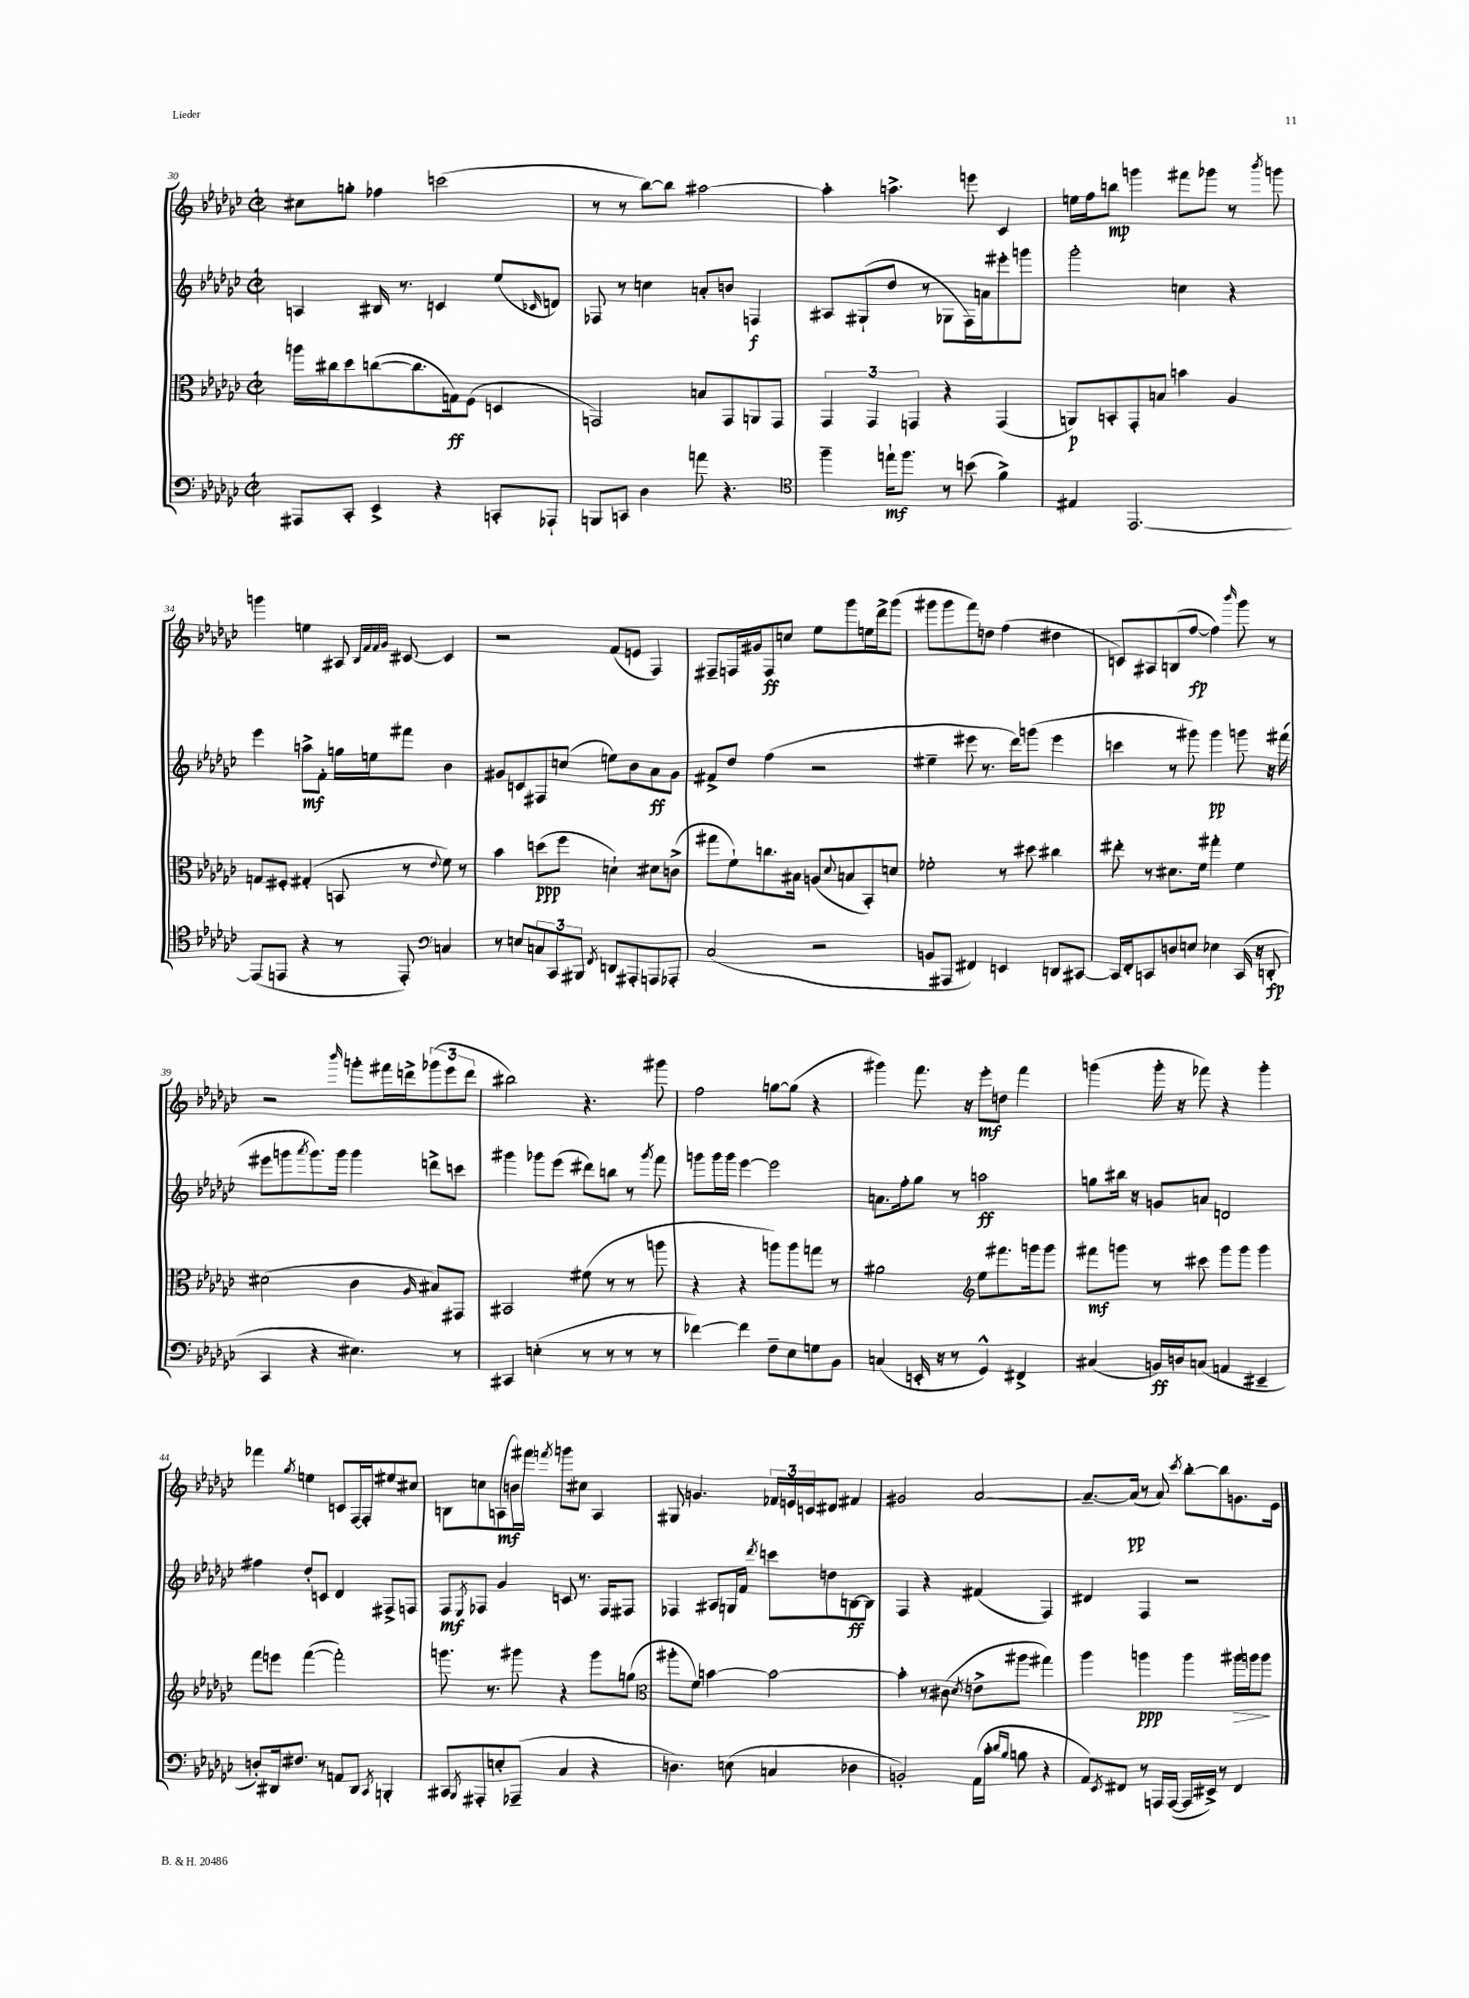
<<
\new StaffGroup <<
\new Staff = "s0" {
    \clef treble \key ges \major \defaultTimeSignature \time 2/2
    cis''8 g''8-. fes''4 c'''2( |
    r8 r8 bes''8~) bes''8 ais''2~ |
    ais''4-. a''4.-> e'''8 ces'4 |
    e''16 f''16 b''8\mp g'''4 fis'''8 ges'''8 r8 \acciaccatura { bes'''8 } g'''8 |
    g'''4 e''4 ais8 \grace { bes32 f'32 f'32 ges'32 } cis'8~ cis'4 |
    r2 f'8( e'8 f4) |
    fis8-- f16 gis'16 f8\ff c''8 ees''8 ges'''8 e''16 des'''16-> ges'''8( |
    gis'''8 gis'''8 f'''8) d''8 f''4( dis''4 |
    c'8) ais8 b8( f''8~\fp f''4) \grace { bes'''16 } ges'''8 r8 |
    r2 \grace { bes'''16 } g'''8-. fis'''16 d'''16-> \tuplet 3/2 { ges'''8( ees'''8 d'''8 } |
    bis''2) r4. gis'''8 |
    f''2 g''8~ g''8( r4 |
    gis'''4) f'''8. r16 ees'''8-.\mf d''8 f'''4 |
    g'''4( g'''16-. r16 fes'''8) r4 g'''4-. |
    fes'''4 \acciaccatura { ges''8 } e''4 c'8 f16~ f16-. eis''8 cis''8 |
    b8 c''8 a8\mf( b'16) fis'''16 \acciaccatura { f'''8 } g'''8 cis''8 a4 |
    gis8 g'4. \tuplet 3/2 { fes'16 e'16 c'16 } dis'8 fis'4 |
    gis'2 aes'2~ |
    aes'8.~-- aes'16\pp( r8 aes'8) \acciaccatura { ces'''8 } bes''8~-. bes''8 g'8. ees'16 \bar "|." |
}
\new Staff = "s1" {
    \clef treble \key ges \major \defaultTimeSignature \time 2/2
    a4 bis16 r8. c'4 ees''8( \grace { ces'16 } d'8) |
    fes8 r8 c''4 a'8-. b'8 f4\f |
    ais8 gis8-!( des''8 r8 ges8 f16) a'16 eis'''8-. g'''8 |
    ges'''2-. c''4 r4 |
    ees'''4 a''8->\mf f'8-. g''16 e''16 fis'''8 bes'4 |
    gis'8 c'8 fis8 c''8( e''8) bes'8 aes'8\ff gis'8 |
    fis'8-> des''8 f''4( r2 |
    eis''4-- eis'''8 r8. des'''16) g'''8( eis'''4 |
    c'''4 r8 gis'''8) gis'''4\pp g'''8 r16 fis'''16( |
    eis'''8 g'''8 \acciaccatura { aes'''8 } g'''8.) g'''16 g'''4 d'''8-> c'''8 |
    gis'''4 ges'''8 ees'''8( dis'''8) b''8 r8 \acciaccatura { ges'''8 } f'''8 |
    g'''8 g'''16 g'''16 ees'''4~ ees'''2 |
    a'8. f''16-. ges''8 r8 a''2\ff |
    g''8 bis''16 r16 g'8 a'8 d'2 |
    fis''4 des''8-. c'8 des'4 fis8-> f8 |
    f8\mf \acciaccatura { ees8 } fes8 ges'4 c'8 r8. fes16 fis8 |
    fes4 ais8 g16 f'16 \acciaccatura { des'''8 } c'''8 d''8 b8~\ff b8 |
    f4 r4 fis'4( f4) |
    dis'4 f4 r2 \bar "|." |
}
\new Staff = "s2" {
    \clef alto \key ges \major \defaultTimeSignature \time 2/2
    a''16 cis''16 des''8 c''8~( c''8. g16\ff) f8( d4 |
    g,2) b8 g,8 a,8 g,8 |
    \tuplet 3/2 { ges,4 ges,4 g,4 } r4 g,4( |
    a,8\p) b,8-. ges,8-. b8 b'4 aes4 |
    g8 fis8-. gis4-.( b,8 r8 \appoggiatura { ees'8 } f'8) r8 |
    bes'4 d''8\ppp( f''8 d'4-!) dis'8 c'8->( |
    gis''8 f'8-!) c''8. bis16 a8( \appoggiatura { des'8 } b8 bes,8-.) d'8 |
    fes'2-. r8 dis''8 cis''4 |
    eis''8-. r8 dis'8. f'16 gis''4-. f'4 |
    dis'2( ces'4 \grace { aes16 } bis8) gis,8 |
    bis,2 fis'8( r8 r8 a''8 |
    r4 r4 a''8) a''8 g''8 r8 |
    ais'2 \clef treble ees''8 fis'''8. g'''16 g'''8 |
    fis'''8\mf g'''8 r8 cis'''8 g'''8 g'''8 g'''4 |
    f'''8 e'''8 f'''4~( f'''2-.) |
    g'''8. r8. gis'''8 r4 gis'''8 g''8( |
    \clef alto ais''8-. f'8) b'4~ b'2~ |
    b'4-. r8 cis'8( \acciaccatura { des'8 } e'8-> ais''8 gis''4) |
    aes''4 a''4\ppp a''4 ais''16\> a''16 a''8\! \bar "|." |
}
\new Staff = "s3" {
    \clef bass \key ges \major \defaultTimeSignature \time 2/2
    ais,,8 ces,8-. ees,4-> r4 c,8-. aes,,8-! |
    b,,8 c,8 des4 a'8 r4. |
    \clef tenor f''4-- e''16-!\mf f''8. r8 b'8( f'4->) |
    eis4 ees,2.~ |
    ees,8( e,8 r4 r8 e,8-.) \clef bass c4 |
    r8 e8 \tuplet 3/2 { c8 ces,8 bis,,8 } \acciaccatura { f,8 } d,8 ais,,8-. a,,8 aes,,8-. |
    ces2( r2 |
    b,8 ais,,8 fis,4) e,4 d,8 cis,8~ |
    cis,16 f,16-. c,8 d8 e8 ees4 c,16( r16 d,8-.\fp |
    ces,4 r4 eis4.) r8 |
    cis,4 e4-.( r8 r8 r8 r8 |
    fes'4~) fes'4 f8-- ees8 g8 bes,8 |
    c4( e,16-. r16 r8 ges,4-^) fis,4-> |
    cis4( b,16\ff) d16 c8( a,4 eis,4-- |
    d8-.) dis,16 fis8. r8 a,8 dis,8 \acciaccatura { ces,8 } b,,4-. |
    cis,8 \acciaccatura { bes,,8 } ais,,8-. e8-. aes,,8--( ces4 r4 |
    d4.) e8( c4 des4 |
    b,2-.) aes,16( ces'16-. \grace { des'16 bes16 } b8 r4 |
    aes,8) \acciaccatura { ees,8 } fis,8 r8 a,,16 a,,16~( a,,16 eis,16->) r8 fis,4 \bar "|." |
}
>>
>>
\layout { \context { \Score currentBarNumber = #30 } }
